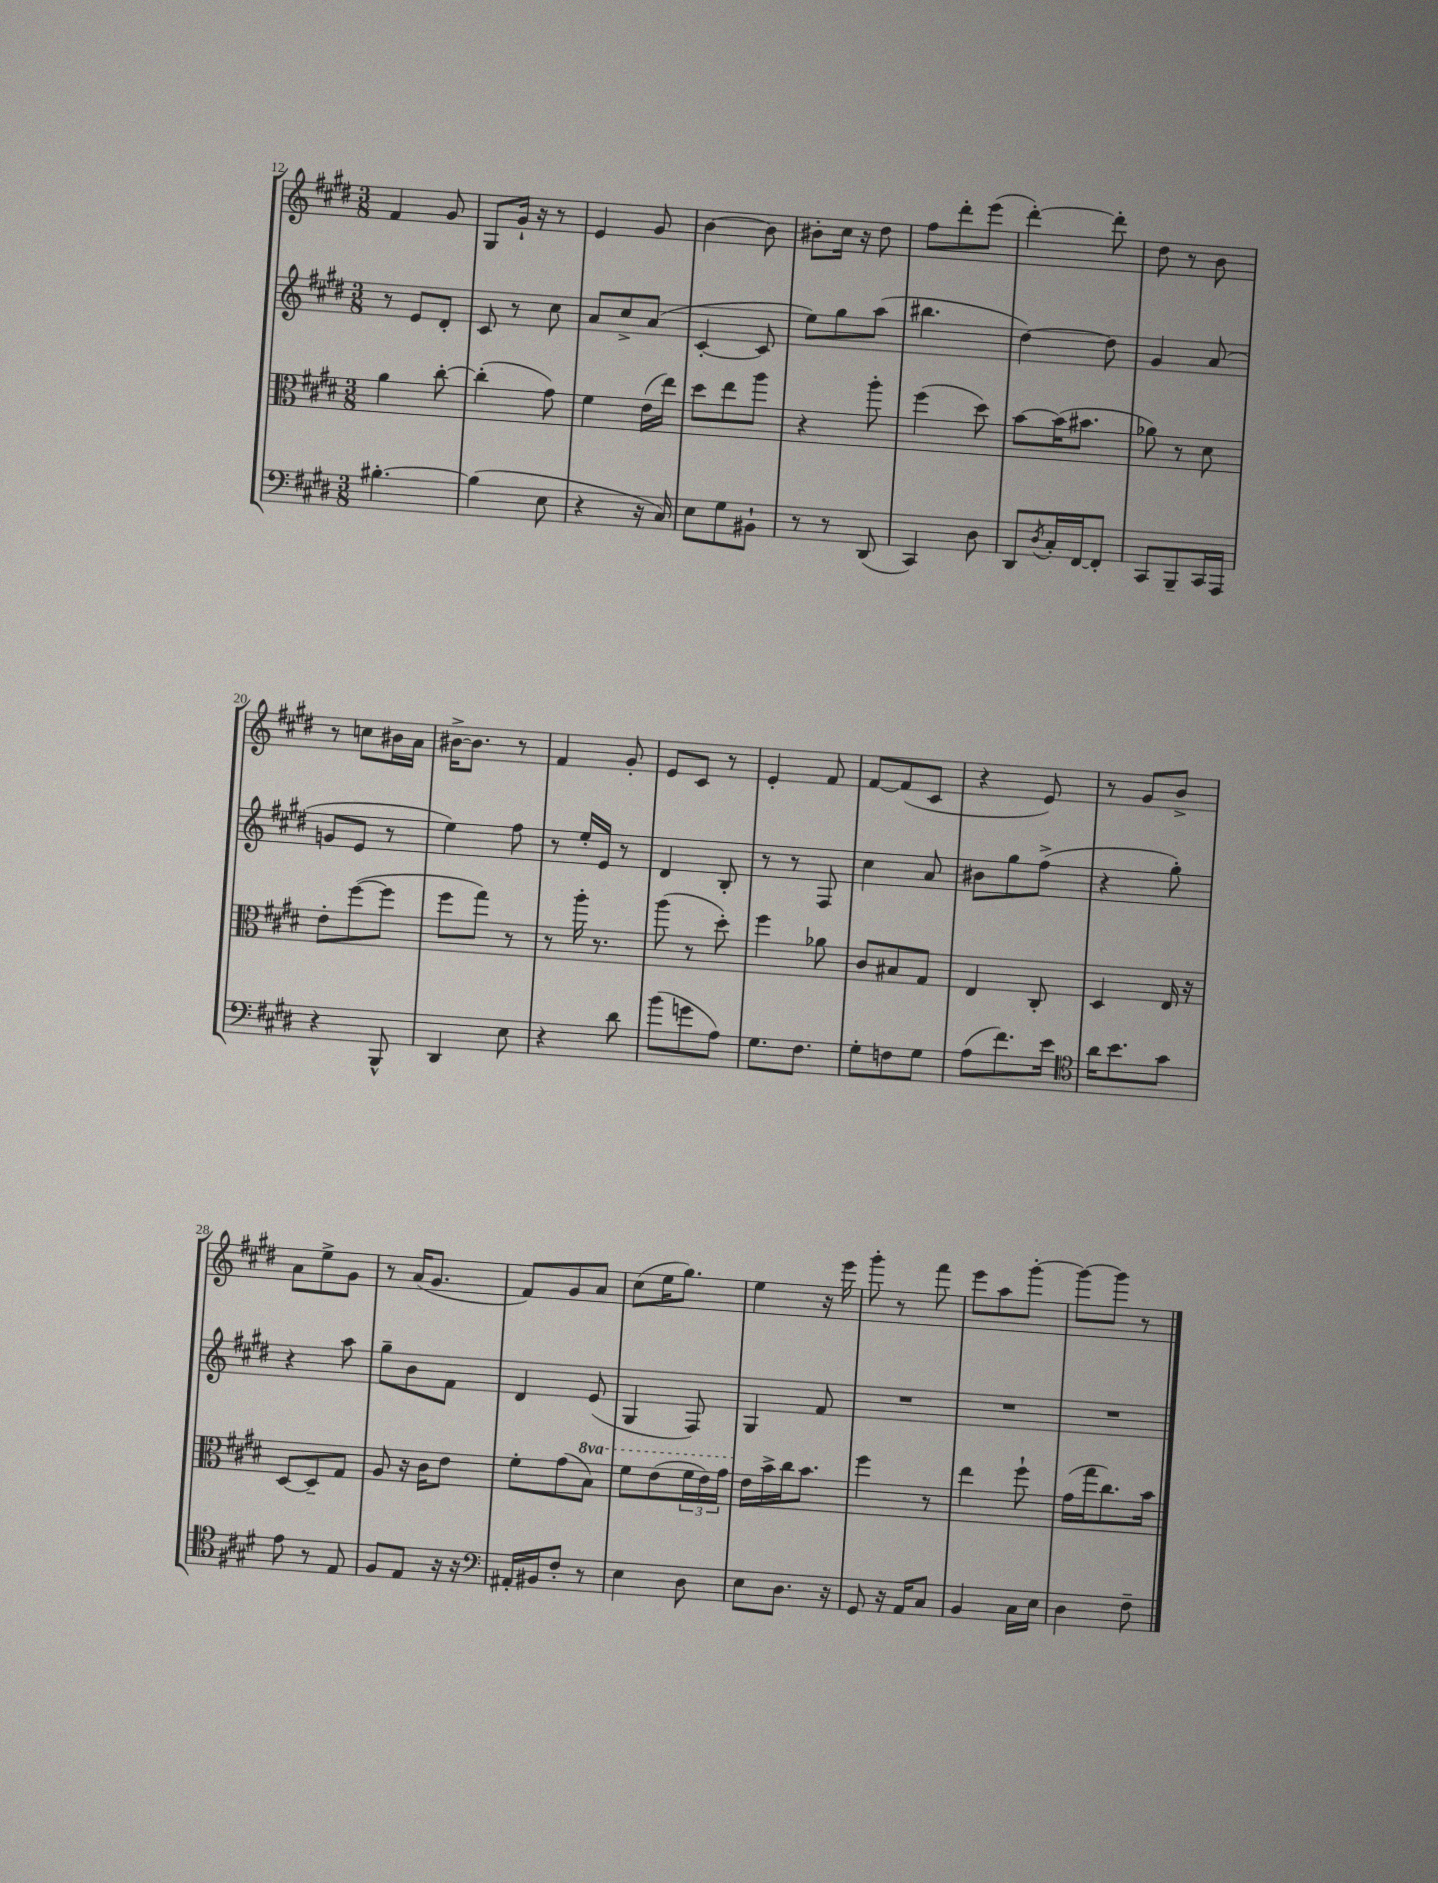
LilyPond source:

<<
\new StaffGroup <<
\new Staff = "s0" {
    \clef treble \key e \major \numericTimeSignature \time 3/8
    fis'4 gis'8 |
    gis8 gis'16-! r16 r8 |
    e'4 gis'8 |
    b'4~ b'8 |
    bis'8-. cis''16 r16 dis''8 |
    fis''8 dis'''8-. e'''8( |
    dis'''4~-.) dis'''8-. |
    dis''8 r8 b'8 |
    r8 c''8 bis'16 a'16 |
    bis'16~-> bis'8. r8 |
    fis'4 gis'8-. |
    e'8 cis'8 r8 |
    e'4-. fis'8 |
    fis'8~ fis'8( cis'8 |
    r4 e'8) |
    r8 gis'8 b'8-> |
    a'8 e''8-> gis'8 |
    r8 a'16( gis'8. |
    fis'8) gis'8 a'8 |
    cis''8( e''16 gis''8.) |
    e''4 r16 e'''16 |
    gis'''8-. r8 fis'''8 |
    e'''8 a''8 gis'''8~-. |
    gis'''8~ gis'''8 r8 \bar "|." |
}
\new Staff = "s1" {
    \clef treble \key e \major \numericTimeSignature \time 3/8
    r8 e'8 dis'8-. |
    cis'8 r8 cis''8 |
    a'8 cis''8-> a'8( |
    cis'4~-. cis'8 |
    e''8) gis''8 a''8( |
    bis''4. |
    dis''4~) dis''8 |
    gis'4 a'8( |
    g'8 e'8 r8 |
    e''4) fis''8 |
    r8 e''16-. e'16 r8 |
    dis'4 b8-. |
    r8 r8 fis8 |
    cis''4 a'8 |
    bis'8 gis''8 fis''8->( |
    r4 gis''8-.) |
    r4 a''8 |
    gis''8-- b'8 fis'8 |
    dis'4 e'8( |
    gis4 fis8) |
    gis4 fis'8 |
    R4. |
    R4. |
    R4. \bar "|." |
}
\new Staff = "s2" {
    \clef alto \key e \major \numericTimeSignature \time 3/8 \set Staff.ottavationMarkups = #ottavation-simple-ordinals
    a'4 cis''8~-. |
    cis''4-.( gis'8) |
    fis'4 e'16( e''16) |
    dis''8 e''8 a''8 |
    r4 a''8-. |
    fis''4( dis''8) |
    b'8~ b'16( bis'8. |
    aes'8) r8 dis'8 |
    e'8-. fis''8~( fis''8 |
    fis''8 gis''8) r8 |
    r8 a''16-. r8. |
    a''8( r8 dis''8-.) |
    fis''4 aes'8 |
    cis'8 bis8 gis8 |
    e4 cis8-. |
    dis4 e16 r16 |
    dis8~ dis8-- gis8 |
    a8 r16 cis'16 e'8 |
    fis'8-. gis'8( \ottava #1 b'8) |
    fis''8 e''8( \tuplet 3/2 { fis''16 e''16) gis''16 \ottava #0 } |
    e'16 b'16-> cis''16 b'8. |
    fis''4 r8 |
    e''4 fis''8-! |
    gis'16( gis''16 cis''8.) b'16 \bar "|." |
}
\new Staff = "s3" {
    \clef bass \key e \major \numericTimeSignature \time 3/8
    bis4.~-. |
    bis4( e8 |
    r4 r16 cis16) |
    e8 gis8 bis,8-! |
    r8 r8 dis,8( |
    cis,4) dis8 |
    dis,8 \acciaccatura { dis8 } cis16-. fis,16~ fis,8-. |
    cis,8 b,,8-- cis,16 a,,16 |
    r4 b,,8-^ |
    dis,4 e8 |
    r4 dis'8 |
    b'8( g'8 a8) |
    gis8. fis8. |
    gis8-. f8 gis8 |
    a8( fis'8.) e'16 |
    \clef tenor a'16 b'8. gis'8 |
    e'8 r8 e8 |
    fis8 e8 r16 r16 |
    \clef bass ais,16-. bis,16 fis8-. r8 |
    e4 dis8 |
    e8 dis8. r16 |
    gis,8 r16 a,16 cis8 |
    b,4 cis16 e16 |
    dis4 fis8-- \bar "|." |
}
>>
>>
\layout { \context { \Score currentBarNumber = #12 } }
